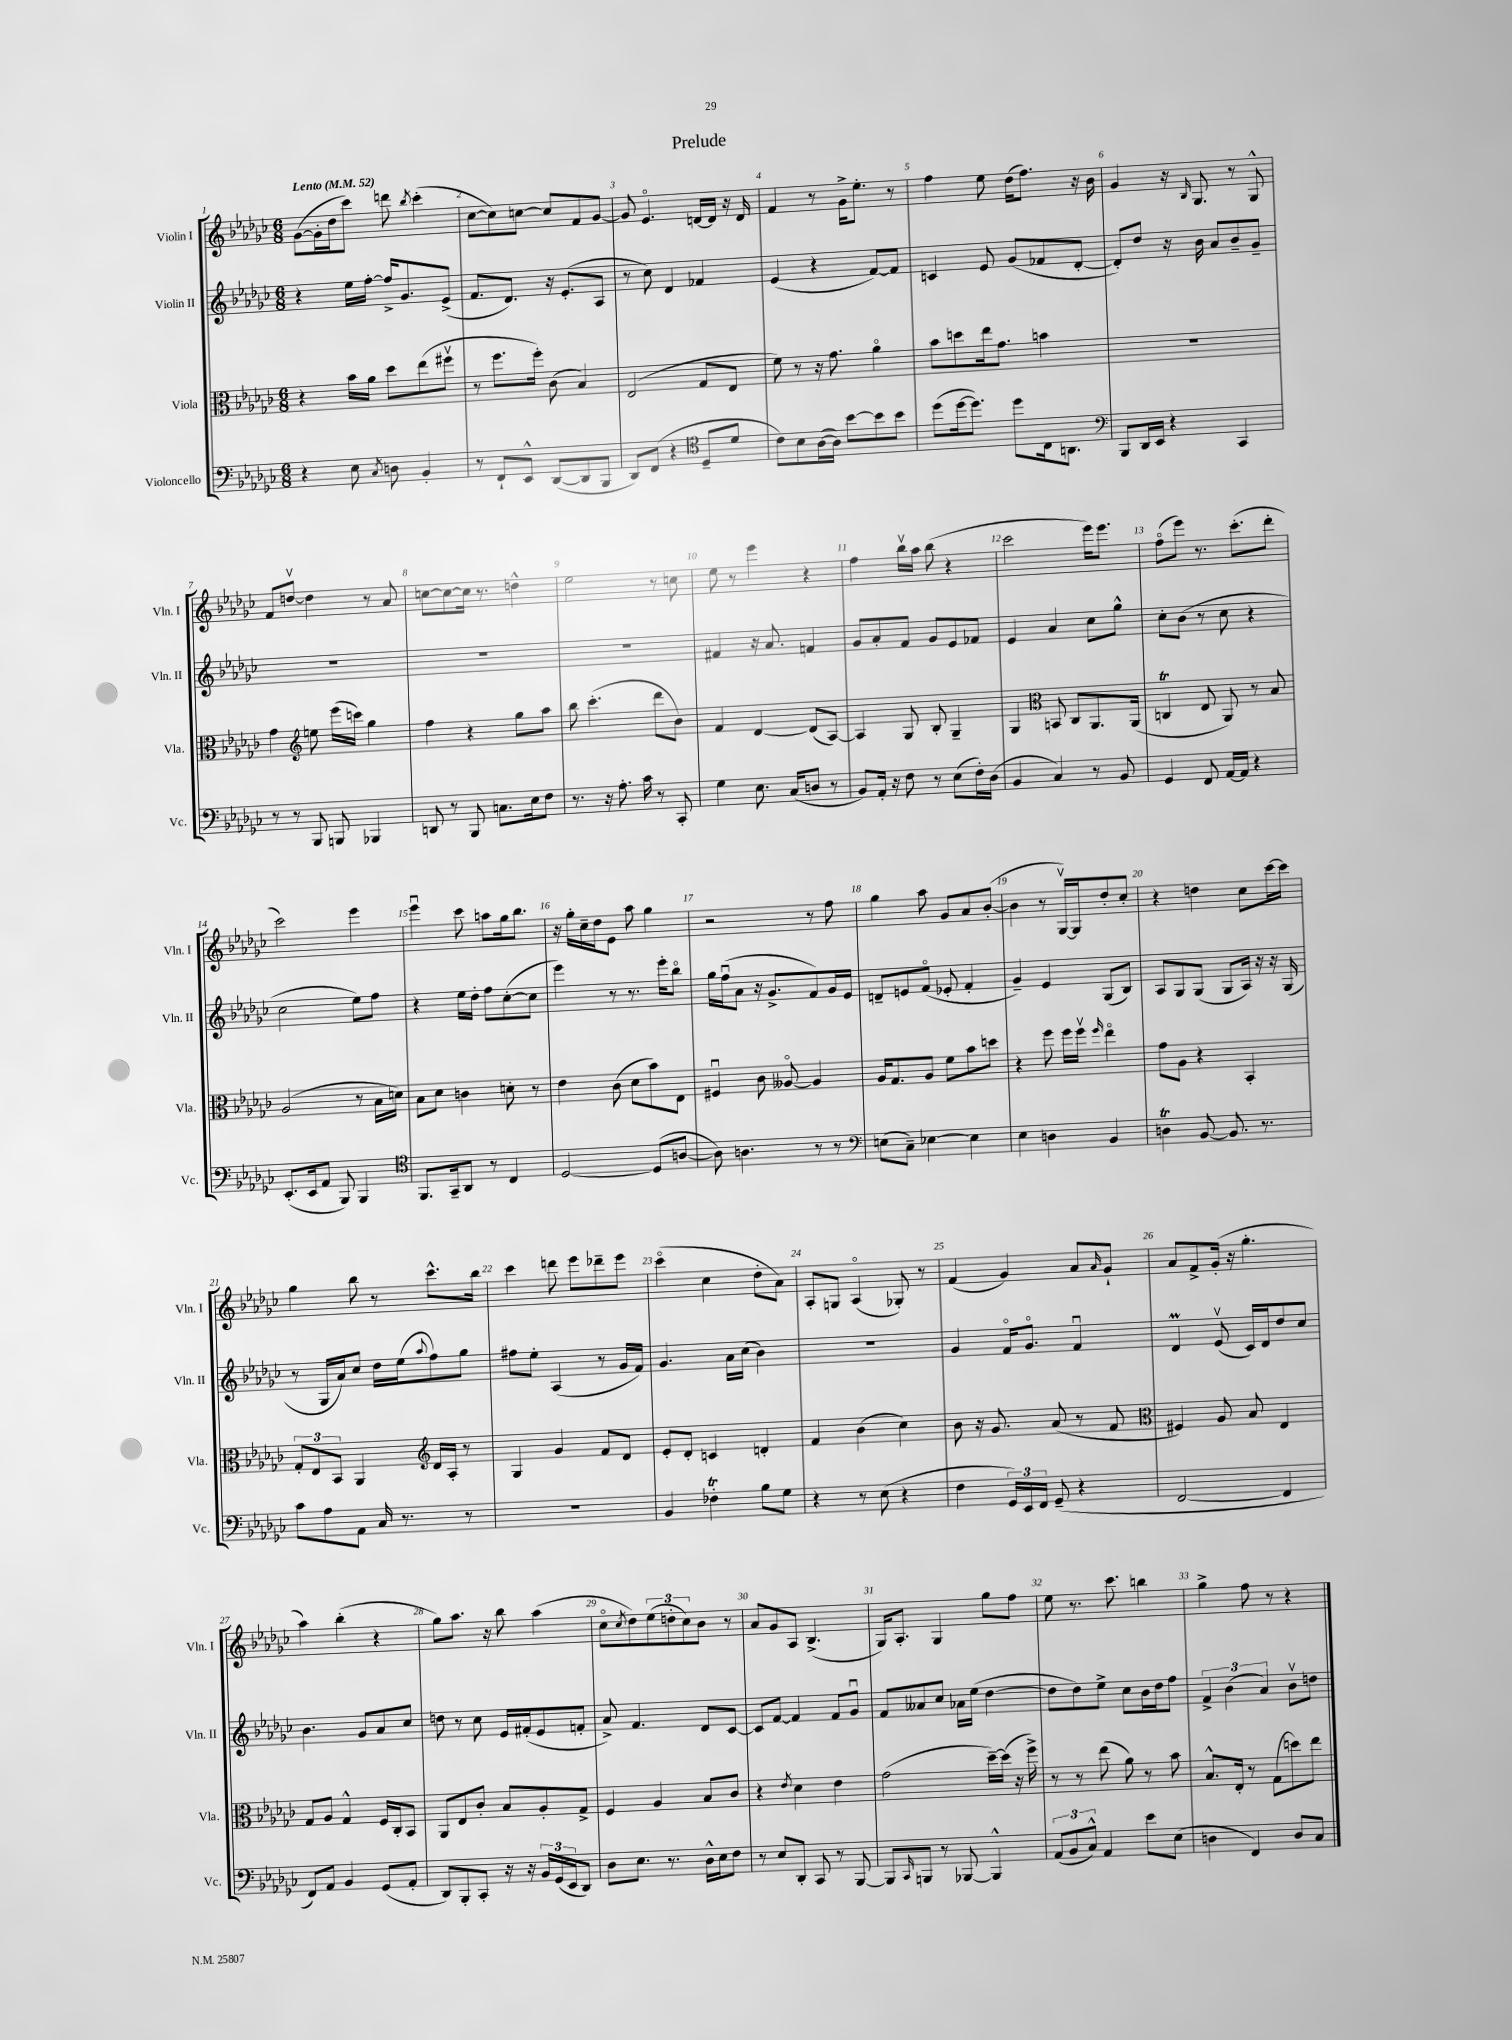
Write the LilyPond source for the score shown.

\header { title = "Prelude" }
<<
\new StaffGroup <<
\new Staff = "s0" \with { instrumentName = "Violin I" shortInstrumentName = "Vln. I" } {
    \clef treble \key ges \major \numericTimeSignature \time 6/8 \tempo "Lento" 4 = 52
    ges'8~( ges'16-. des''16 ces'''8) d'''8 \acciaccatura { bes''8 } ces'''4-.( |
    ces''8~ ces''8) c''8~ c''8 f'8 ges'8~ |
    ges'8 ees'4.\flageolet d'16~ d'16 r16 d'16 |
    f'4 r8 ges'16-> ees''8.-. r8 |
    f''4 ees''8 des''16( f''8.) r16 bes'16 |
    ges'4 r16 \grace { bes16 } ges8. r8 ges8-^ |
    f'8 d''8~\upbow d''4 r8 aes'8 |
    c''8~ c''8~ c''16 r8. d''4-^ |
    ees''2 r8 c''8 |
    ees''8 r8 ees'''4 r4 |
    f''4 bes''16\upbow aes''16 bes''8( r4 |
    ces'''2 ees'''16) ees'''8. |
    f''8\flageolet( ees'''8) r8. ces'''8.-.( des'''8-. |
    ces'''2) ees'''4 |
    ees'''4\downbow ces'''8 a''8 ges''16 bes''8. |
    r16 ges''16-. ces''16-- des''16 ees'8 aes''8 ges''4 |
    r2 r8 f''8 |
    ges''4 aes''8 ges'8 aes'8 bes'8~-.( |
    bes'4 r8 ges16~\upbow) ges16 des''8-. ces''8-. |
    r4 d''4 ces''8 ces'''16~ ces'''16 |
    ges''4 bes''8 r8 ces'''8.-^ bes''16 |
    ces'''4 d'''8 ees'''8 des'''8-- ees'''8 |
    ces'''4\flageolet( ces''4 des''8-. aes'8) |
    aes8-. g8 aes4\flageolet( ges8-.) r8 |
    f'4( ges'4) aes'8 \grace { aes'16 } ges'8-! |
    aes'8 f'8-> ges'16-.( r16 ges''4.-. |
    aes''4) bes''4-.( r4 |
    ges''8) aes''8. r16 bes''8 aes''4( |
    ces''8\flageolet \acciaccatura { ces''8 } des''8) \tuplet 3/2 { ees''8( d''8-. ces''8) } bes'8 r8 |
    aes'8 ges'8 aes8 bes4.->( |
    ges16) aes8.-. ges4 ges''8 f''8 |
    ees''8 r8. ces'''8. b''4 |
    ges''4-> f''8 r8 r4 \bar "|." |
}
\new Staff = "s1" \with { instrumentName = "Violin II" shortInstrumentName = "Vln. II" } {
    \clef treble \key ges \major \numericTimeSignature \time 6/8
    r4 ees''16 f''16~-. f''16-> ges'8. ees'8->( |
    f'8. des'8.) r16 ees'8.-.( aes8 |
    r8 ces''8) des'4 fes'4 |
    ees'4( r4 f'8~) f'8 |
    c'4 ees'8 ges'8( fes'8 des'8~-. |
    des'8-.) des''8 r16 bes'16 aes'8 bes'8-- ges'8-- |
    R2. |
    R2. |
    R2. |
    fis'4 r16 aes'8. f'4 |
    ges'8 aes'8-. f'8 ges'8 ees'8 fes'8 |
    ees'4 aes'4 ces''8 ges''8-^ |
    ces''8-. bes'8( r8 ces''8 r4 |
    ces''2 ees''8) f''8 |
    r4 ees''16 des''16-. f''8 ces''8~-.( ces''8 |
    ees'''4) r8 r8. ees'''16-. bes''8\flageolet |
    ges''16 f''16\downbow( aes'8 r16 ges'8.-> f'8) ges'16 ees'16 |
    d'8-- e'8 f'8\flageolet( ees'8-. f'4-. |
    ges'4--) ees'4 ges8( bes8) |
    aes8 ges8 ges8( ges8 aes16) r16 r16 ges16( |
    r8 ges16 aes'16) ces''8 des''16 ees''16( \appoggiatura { aes''8 } f''8) ges''8 |
    fis''8 ees''8-. aes4( r8 ges'16 f'16) |
    ges'4. aes'16 ces''16( bes'4) |
    R2. |
    ges'4 f'16\flageolet ges'8.\flageolet f'4\downbow |
    des'4\prall ees'8\upbow( ces'16) des'16 des''8 ces''8 |
    bes'4. ges'8 aes'8 ces''8 |
    d''8 r8 ces''8 ees'16 fis'16-.( ees'8 f'8-. |
    aes'8->) f'4. des'8 ces'8~ |
    ces'8 f'8~ f'4 f'8 ges'8\downbow |
    f'8 aeses'8 ces''8 aes'16 ees''16( des''4~ |
    des''8 des''8) ees''8-> ces''8 bes'16 des''16 f''8 |
    \tuplet 3/2 { f'4-> bes'4( aes'4) } bes'8\upbow d''8 \bar "|." |
}
\new Staff = "s2" \with { instrumentName = "Viola" shortInstrumentName = "Vla." } {
    \clef alto \key ges \major \numericTimeSignature \time 6/8
    r4 bes'16 aes'16 des''8 ees''8( fis''8\upbow |
    r8 f''8. f''16-.) ces'8( bes4) |
    ees2( ges8 ees8 |
    f'8) r8 r16 ges'8. aes'4\flageolet |
    bes'8 d''8 ees''16 ges'8. b'4 |
    R2. |
    ges'4 \clef treble e''8 ees'''16( c'''16) ges''4 |
    f''4 r4 ges''8 aes''8 |
    bes''8 ces'''4.-.( des'''8 bes'8) |
    f'4 des'4~ des'8( aes8~) |
    aes4 ges8 bes8-. ges4-- |
    ges4 \clef alto b,8 ces8 aes,8. aes,16( |
    c4\trill ees8 aes,8) r8 bes8 |
    aes2( r8 bes16 d'16) |
    bes8 des'8 c'4 d'8-. r8 |
    ees'4 ces'8( des'8 bes'8) ees8 |
    fis4\downbow ces'8 aeses8~\flageolet aeses4 |
    aes16 ges8. aes8 f'8 bes'8 d''8 |
    r4 f''8 f''16 f''16\upbow \grace { f''16 } ees''4\flageolet |
    ges'8 aes8 r4 bes,4-. |
    \tuplet 3/2 { ges8-. ees8 bes,8 } aes,4 \clef treble des'16 aes16-. r8 |
    ges4 ges'4 f'8 des'8 |
    ees'8-. des'8-. c'4 d'4-. |
    f'4 bes'4( ces''4) |
    bes'8 r16 ges'8. aes'8( r8 f'8 |
    \clef alto fis4) aes8 bes8 ees4 |
    ges8 aes8 ges4-^ f16 ces16-. bes,8 |
    aes,8 ees8 ces'8-. bes8 aes8-. ges8-> |
    f4 aes4 bes8 ces'8 |
    r4 \acciaccatura { ees'8 } des'4 ees'4 |
    ges'2( des''16~--) des''16( r16 f''16->) |
    r8 r8 ees''8( aes'8) r8 bes'8 |
    bes8.-^ ees16-. r8 ges8( d''8) ees''8 \bar "|." |
}
\new Staff = "s3" \with { instrumentName = "Violoncello" shortInstrumentName = "Vc." } {
    \clef bass \key ges \major \numericTimeSignature \time 6/8
    r4 ees8 \acciaccatura { ces8 } d8 bes,4-. |
    r8 f,8-! ees,8-^ des,8~( des,8 bes,,8 |
    des,8) f,8( r4 \clef tenor des8-- des'8 |
    ces'8) bes8 aes16~( aes16) bes'8~ bes'8 bes'8 |
    des''8( des''16~ des''8.) des''8 ces16 a,8. |
    \clef bass bes,,8 des,16 ees,16 r4 ces,4 |
    r8 r8 bes,,8 b,,8 bes,,4 |
    d,8 r8 bes,,8 c8. ees16 f8 |
    r8. r16 aes8.-. ces'16 r8 ces,8-. |
    ges4 ees8. ces16( d8 r8 |
    bes,8) aes,16-. r16 f8 r8 ees8( f16-.) des16( |
    bes,4 ces4) r8 bes,8 |
    ges,4 f,8 aes,16~ aes,16 r4 |
    ees,8.-.( ees,16 aes,8 bes,,8) bes,,4 |
    \clef tenor f,8. ges,16-- aes,8 r8 ces4 |
    des2~ des8( a8~ |
    a8) a4. r8 r8 |
    \clef bass e8( ces8--) ees4~ ees4 |
    ees4 d4 bes,4 |
    d4\trill bes,8~ bes,8. r8. |
    ces'8 aes8 aes,8 ces16 r8. r8 |
    R2. |
    bes,4 fes4-.\trill bes8 ges8 |
    r4 r8 ees8( r4 |
    f4 \tuplet 3/2 { ges,16) ees,16 f,16 } ges,8--( r4 |
    f,2~ f,4 |
    f,8) aes,8 bes,4 ges,8( aes,8-. |
    des,8) bes,,8-. ces,8-. r16 r16 \tuplet 3/2 { bes,16 ges,16( ees,16 } des,8) |
    des8 ees8. r8. des16-^ ees16 f8 |
    r8 ees8 des,8-. ces,8 r8 bes,,8~ |
    bes,,8 \grace { ces,16 } b,,8 r8 bes,,8~ bes,,4-^ |
    \tuplet 3/2 { aes,8( bes,8 ces8-^) } aes,4 ees'8 ees8( |
    d4 f,4) d8 ces8 \bar "|." |
}
>>
>>
\layout { \context { \Score \override BarNumber.break-visibility = ##(#f #t #t) barNumberVisibility = #all-bar-numbers-visible } }
